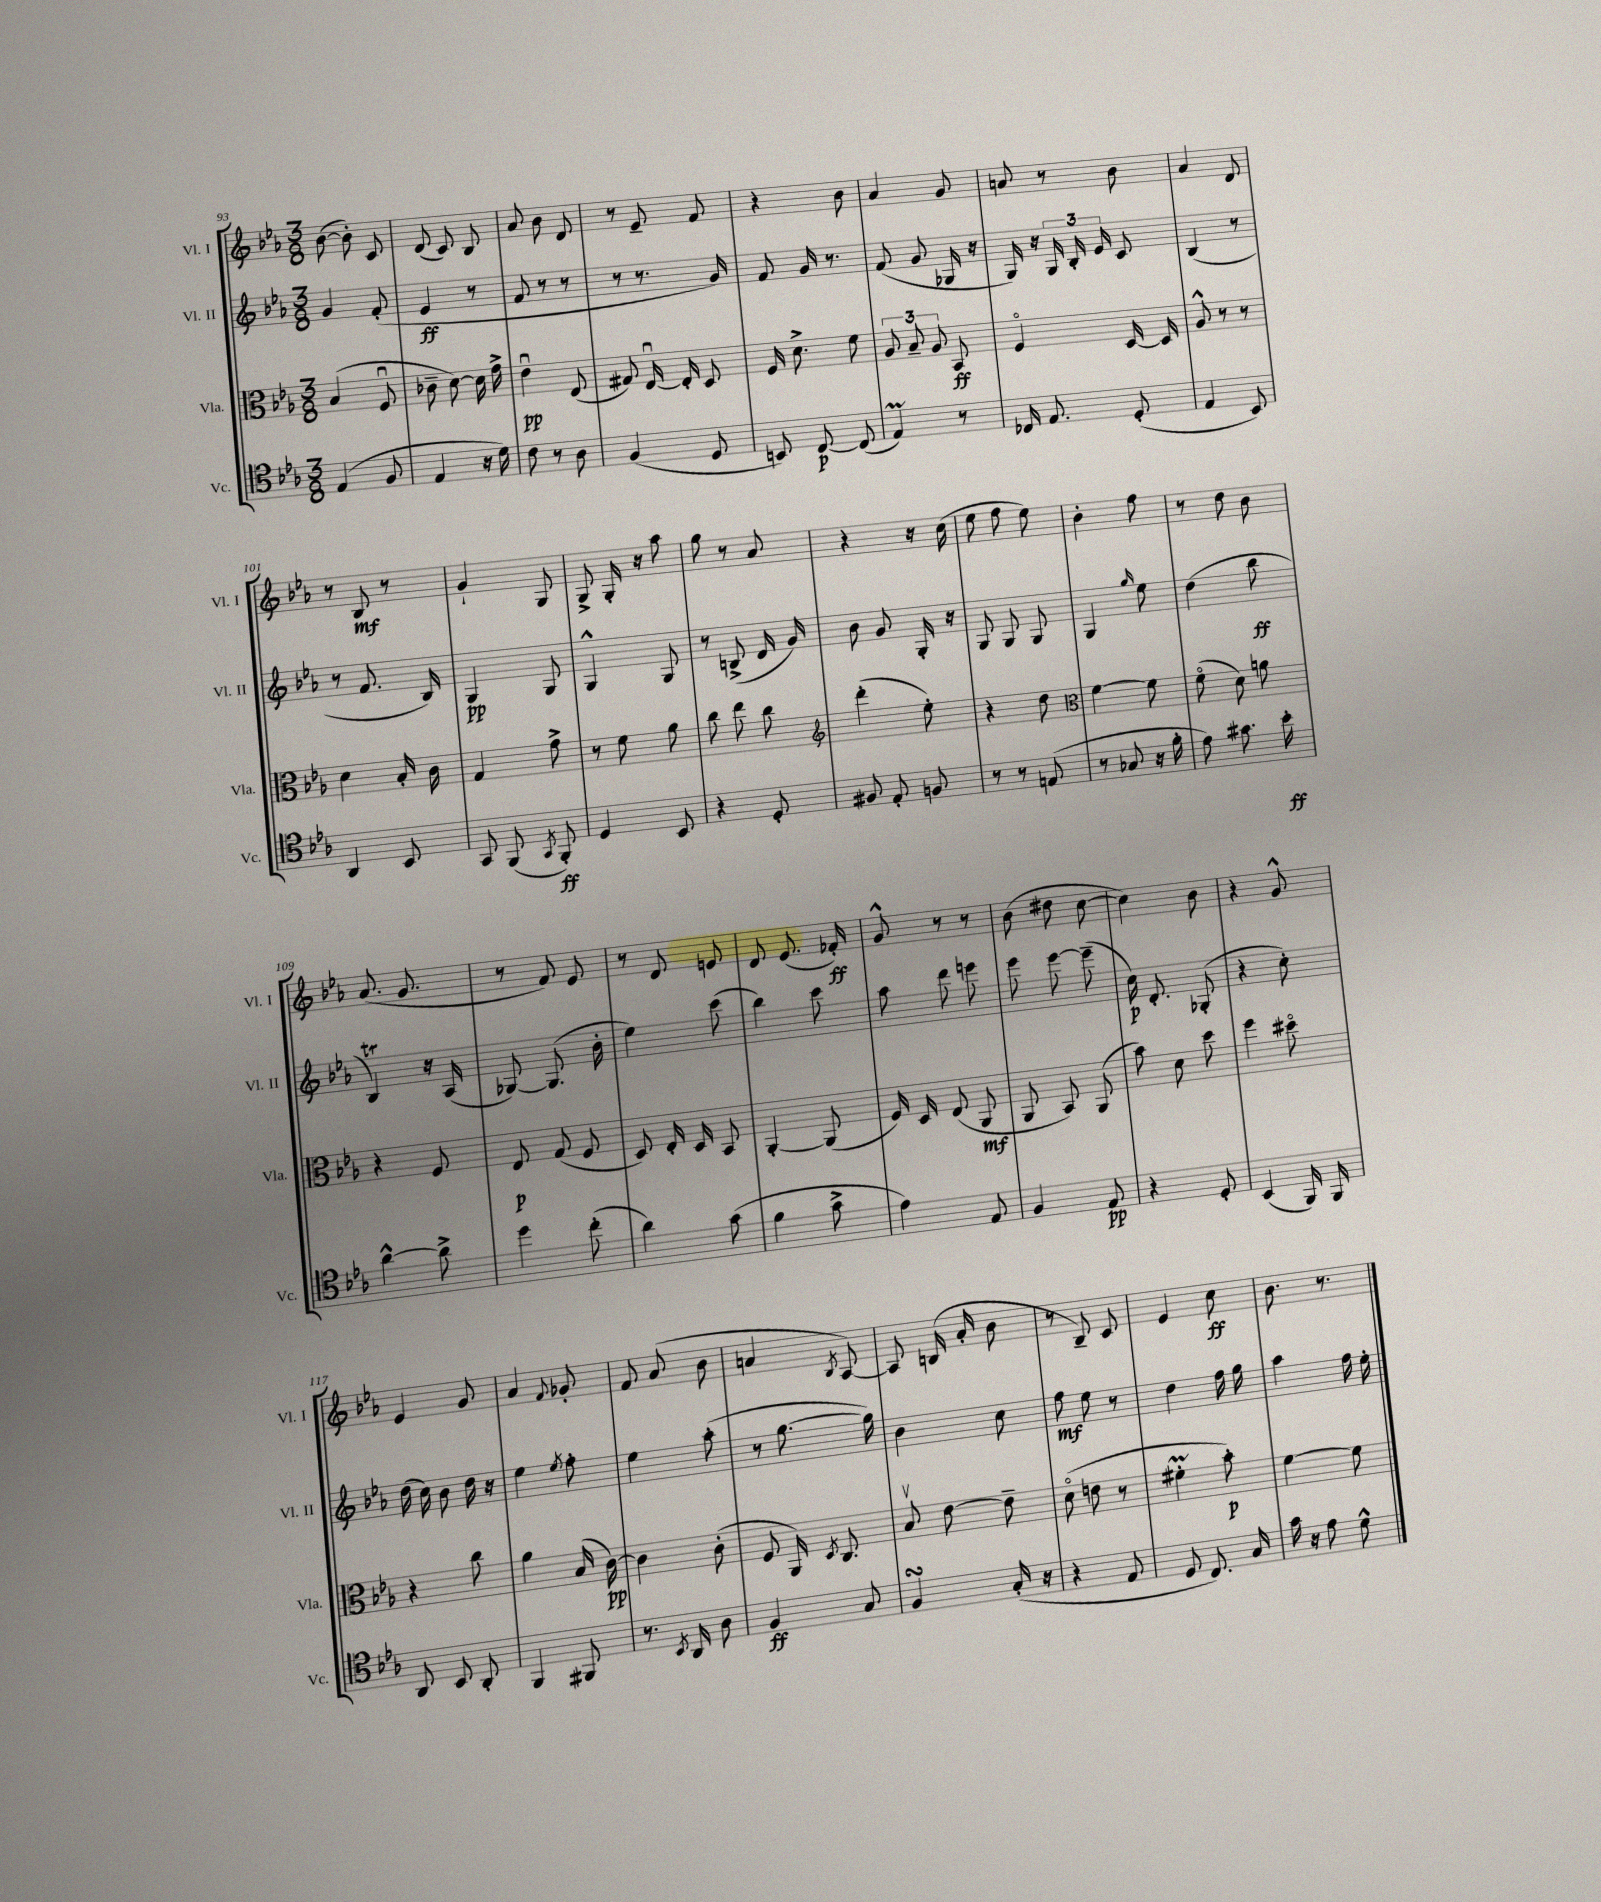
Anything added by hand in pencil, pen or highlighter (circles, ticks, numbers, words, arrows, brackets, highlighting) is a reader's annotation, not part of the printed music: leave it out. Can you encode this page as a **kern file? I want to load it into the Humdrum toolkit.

**kern	**dynam	**kern	**dynam	**kern	**dynam	**kern	**dynam
*part4	*part4	*part3	*part3	*part2	*part2	*part1	*part1
*staff4	*staff4	*staff3	*staff3	*staff2	*staff2	*staff1	*staff1
*I"Vc.	*	*I"Vla.	*	*I"Vl. II	*	*I"Vl. I	*
*I'Vc.	*	*I'Vla.	*	*I'Vl. II	*	*I'Vl. I	*
*clefC4	*	*clefC3	*	*clefG2	*	*clefG2	*
*k[b-e-a-]	*	*k[b-e-a-]	*	*k[b-e-a-]	*	*k[b-e-a-]	*
*M3/8	*	*M3/8	*	*M3/8	*	*M3/8	*
=93	=93	=93	=93	=93	=93	=93	=93
(4E-/	.	(4B-/	.	4g/	.	([8b-\	.
.	.	.	.	.	.	8b-'\])	.
8F/	.	8Fu/	.	(8f'/	.	8c/	.
=94	=94	=94	=94	=94	=94	=94	=94
4E-/	.	8c-X~\	.	4e-/	ff	(8d/	.
.	.	[8d\)	.	.	.	8c/)	.
16r	.	16d\]	.	8r	.	8B-/	.
16d\)	.	16g^\	.	.	.	.	.
=95	=95	=95	=95	=95	=95	=95	=95
8c\	.	4e-u\	pp	8f/	.	8a-/	.
8r	.	.	.	8r	.	8b-\	.
8A-\	.	(8E-/	.	8r	.	8d/	.
=96	=96	=96	=96	=96	=96	=96	=96
(4F/	.	8G#X/)	.	8r	.	8r	.
.	.	[16E-u/	.	8.r	.	8e-~/	.
.	.	16E-'/]	.	.	.	.	.
8D/	.	8D/	.	.	.	8f/	.
.	.	.	.	16g/)	.	.	.
=97	=97	=97	=97	=97	=97	=97	=97
8BBn/)	.	16F/	.	8f/	.	4r	.
.	.	8.d^\	.	.	.	.	.
[8C/	p	.	.	16g/	.	.	.
.	.	.	.	8.r	.	.	.
(8C/]	.	8f\	.	.	.	8b-\	.
=98	=98	=98	=98	=98	=98	=98	=98
4E-M/)	.	12A-/	.	(8f/	.	4a-/	.
.	.	12B-~/	.	.	.	.	.
.	.	.	.	8g/	.	.	.
.	.	12A-/	.	.	.	.	.
8r	.	8BB-/	ff	16G-X/	.	8g/	.
.	.	.	.	16r	.	.	.
=99	=99	=99	=99	=99	=99	=99	=99
16C-X/	.	4F/	.	16G/)	.	8an/	.
8.E-/	.	.	.	16r	.	.	.
.	.	.	.	24G/	.	8r	.
.	.	.	.	24B-'/	.	.	.
.	.	.	.	24e-/	.	.	.
(8D'/	.	[16D/	.	8c/	.	8b-\	.
.	.	16D/]	.	.	.	.	.
=100	=100	=100	=100	=100	=100	=100	=100
4E-/	.	8A-^^/	.	(4B-/	.	4a-/	.
.	.	8r	.	.	.	.	.
8BB-/)	.	8r	.	8r	.	8d/	.
!!LO:LB:g=z
=101	=101	=101	=101	=101	=101	=101	=101
4AA-/	.	4d\	.	8r	.	8r	.
.	.	.	.	8.f/	.	8B-/	mf
8BB-/	.	16B-'/	.	.	.	8r	.
.	.	16c\	.	16B-/)	.	.	.
=102	=102	=102	=102	=102	=102	=102	=102
8GG/	.	4G/	.	4G/	pp	4g`/	.
(8FF/	.	.	.	.	.	.	.
8qGG/	.	.	.	.	.	.	.
8FF'/)	ff	8g^\	.	8G/	.	8G/	.
=103	=103	=103	=103	=103	=103	=103	=103
4D/	.	8r	.	4G^^/	.	8G^/	.
.	.	8f\	.	.	.	16G'/	.
.	.	.	.	.	.	16r	.
8BB-/	.	8a-\	.	8G/	.	8aa-\	.
=104	=104	=104	=104	=104	=104	=104	=104
4r	.	8cc\	.	8r	.	8gg\	.
.	.	8ee-\	.	(8Bn^/	.	8r	.
8D'/	.	8cc\	.	16d/	.	8a-/	.
.	.	.	.	16g/)	.	.	.
=105	=105	=105	=105	=105	=105	=105	=105
*	*	*clefG2	*	*	*	*	*
8F#X/	.	(4ddd'\	.	8b-\	.	4r	.
8E-'/	.	.	.	8g/	.	.	.
8Fn/	.	8ee-'\)	.	16G'/	.	16r	.
.	.	.	.	16r	.	(16cc\	.
=106	=106	=106	=106	=106	=106	=106	=106
8r	.	4r	.	8G/	.	8ee-\	.
8r	.	.	.	8G/	.	8ff\	.
(8En/	.	8dd\	.	8G/	.	8ee-\)	.
=107	=107	=107	=107	=107	=107	=107	=107
*	*	*clefC3	*	*	*	*	*
8r	.	[4f\	.	4G/	.	4b-'\	.
8G-X/	.	.	.	.	.	.	.
.	.	.	.	16qqgg/	.	.	.
16r	.	8f\]	.	8ee-\	.	8ff\	.
16f'\	.	.	.	.	.	.	.
=108	=108	=108	=108	=108	=108	=108	=108
8e-\)	.	(8f\	.	(4dd\	.	8r	.
8.g#X\	.	8d\)	.	.	.	8dd\	.
.	.	8an\	.	8bb-\	ff	8b-\	.
16b-'\	ff	.	.	.	.	.	.
!!LO:LB:g=z
=109	=109	=109	=109	=109	=109	=109	=109
[4a-^^\	.	4r	.	4B-T/)	.	(8.a-/	.
.	.	.	.	.	.	8.g/	.
8a-^\]	.	8F/	.	16r	.	.	.
.	.	.	.	(16A-/	.	.	.
=110	=110	=110	=110	=110	=110	=110	=110
4dd\	.	8E-/	p	[8G-X/)	.	8r	.
.	.	(8G/	.	(8.G-/]	.	8f/)	.
(8cc'\	.	8F/	.	.	.	8e-/	.
.	.	.	.	16b-'\	.	.	.
=111	=111	=111	=111	=111	=111	=111	=111
4a-\)	.	8D/)	.	4ee-\)	.	8r	.
.	.	16E-'/	.	.	.	8d/	.
.	.	16D/	.	.	.	.	.
(8g\	.	8BB-/	.	(8ccc\	.	8en/	.
=112	=112	=112	=112	=112	=112	=112	=112
4f\	.	[4AA-'/	.	4bb-\)	.	8d/	.
.	.	.	.	.	.	(8.e-/	.
8g^\	.	(8AA-/]	.	8ccc\	.	.	.
.	.	.	.	.	.	16f-X'/)	ff
=113	=113	=113	=113	=113	=113	=113	=113
4e-\)	.	16F/)	.	8aa-\	.	8g^^/	.
.	.	16D/	.	.	.	.	.
.	.	(8E-/	.	8ddd\	.	8r	.
8E-/	.	8AA-/	mf	8eeen\	.	8r	.
=114	=114	=114	=114	=114	=114	=114	=114
4F/	.	8AA-/	.	8eee-\	.	(8b-\	.
.	.	8BB-/)	.	[8eee-\	.	8dd#X\	.
8E-/	pp	(8AA-/	.	(8eee-~\]	.	[8cc\	.
=115	=115	=115	=115	=115	=115	=115	=115
4r	.	8b-\)	.	16cc\)	p	4cc\])	.
.	.	.	.	8.d'/	.	.	.
.	.	8d\	.	.	.	.	.
8D'/	.	8dd\	.	(8G-X'/	.	8b-\	.
=116	=116	=116	=116	=116	=116	=116	=116
(4BB-/	.	4ff\	.	4r	.	4r	.
16FF/)	.	8dd#X\	.	8cc'\)	.	8g^^/	.
16FF/	.	.	.	.	.	.	.
!!LO:LB:g=z
=117	=117	=117	=117	=117	=117	=117	=117
8AA-/	.	4r	.	(16dd\	.	4e-/	.
.	.	.	.	16cc\)	.	.	.
8BB-/	.	.	.	8b-\	.	.	.
8AA-'/	.	8cc\	.	16dd\	.	8g/	.
.	.	.	.	16r	.	.	.
=118	=118	=118	=118	=118	=118	=118	=118
4FF/	.	4a-\	.	4ee-\	.	4a-/	.
.	.	.	.	8qee-/	.	8qqf/	.
8FF#X/	.	(16B-/	.	8ff'\	.	8g-X'/	.
.	.	[16c\)	pp	.	.	.	.
=119	=119	=119	=119	=119	=119	=119	=119
8.r	.	4c\]	.	4ee-\	.	8f/	.
.	.	.	.	.	.	(8a-/	.
8qBB-/	.	.	.	.	.	.	.
16AA-/	.	.	.	.	.	.	.
8A-\	.	(8c'\	.	(8aa-'\	.	8b-\	.
=120	=120	=120	=120	=120	=120	=120	=120
4F/	ff	8F/	.	8r	.	4an/	.
.	.	16AA-/)	.	[8.gg\	.	.	.
.	.	8qD/	.	.	.	.	.
.	.	8.C/	.	.	.	.	.
.	.	.	.	.	.	8qB-/	.
8G/	.	.	.	.	.	[8A-/)	.
.	.	.	.	16gg\])	.	.	.
=121	=121	=121	=121	=121	=121	=121	=121
4FsSSS/	.	8B-v/	.	4b-\	.	8A-/]	.
.	.	[8e-\	.	.	.	(16Bn/	.
.	.	.	.	.	.	16a-'/	.
(16G'/	.	8e-~\]	.	8cc\	.	8b-\	.
16r	.	.	.	.	.	.	.
=122	=122	=122	=122	=122	=122	=122	=122
4r	.	(8d\	.	8ff\	mf	8r	.
.	.	8en\	.	8ee-\	.	8B-~/)	.
8E-/	.	8r	.	8r	.	8c/	.
=123	=123	=123	=123	=123	=123	=123	=123
8D/	.	4f#Xm'\	.	4dd\	.	4e-/	.
8.C/)	.	.	.	.	.	.	.
.	.	8b-'\)	p	16ff\	.	8cc\	ff
16G/	.	.	.	16gg\	.	.	.
=124	=124	=124	=124	=124	=124	=124	=124
16g\	.	[4f\	.	4aa-\	.	8.b-\	.
16r	.	.	.	.	.	.	.
8e-\	.	.	.	.	.	.	.
.	.	.	.	.	.	8.r	.
8d^^\	.	8f\]	.	16ff\	.	.	.
.	.	.	.	16ee-'\	.	.	.
==	==	==	==	==	==	==	==
*-	*-	*-	*-	*-	*-	*-	*-
